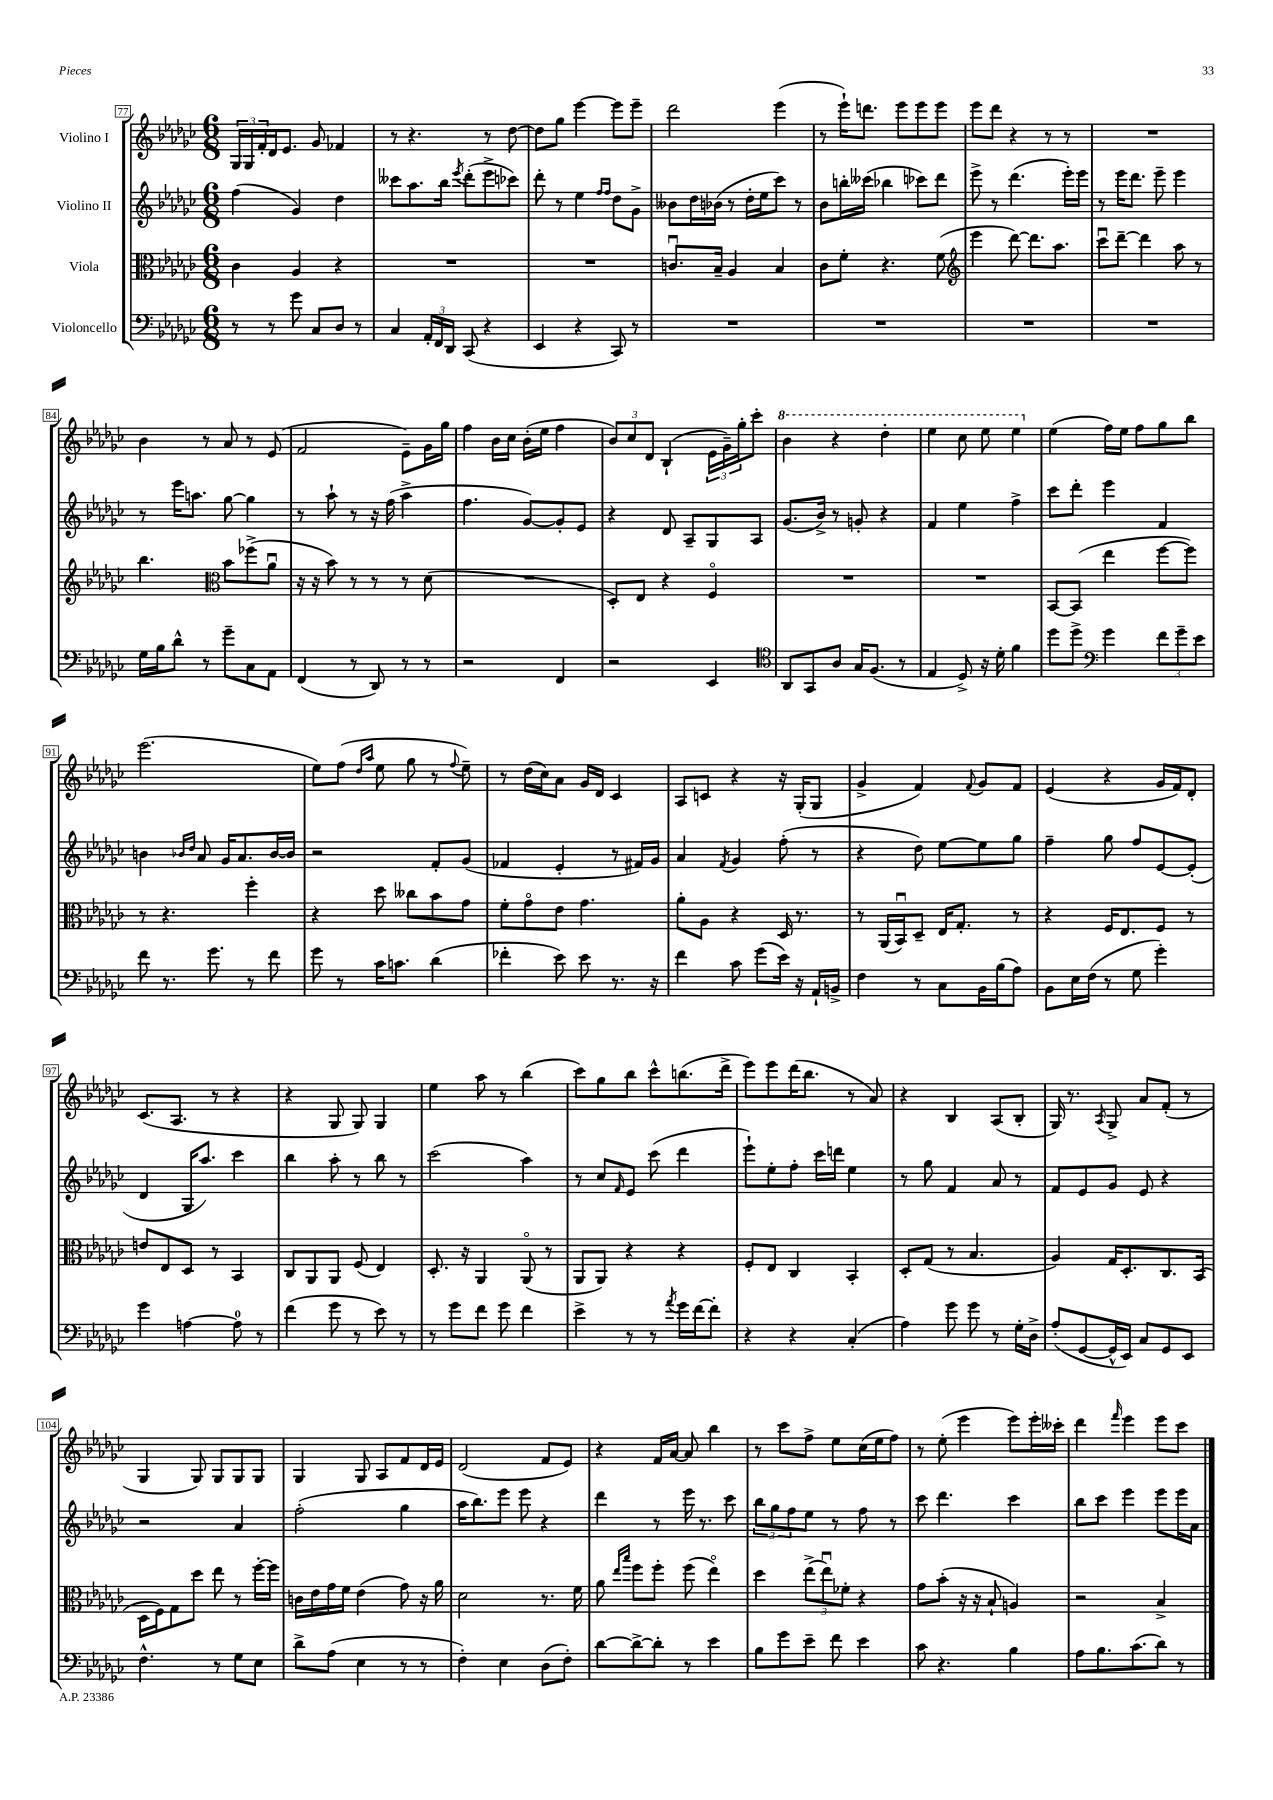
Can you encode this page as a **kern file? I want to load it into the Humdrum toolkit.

**kern	**kern	**kern	**kern
*staff4	*staff3	*staff2	*staff1
*clefF4	*clefC3	*clefG2	*clefG2
*k[b-e-a-d-g-c-]	*k[b-e-a-d-g-c-]	*k[b-e-a-d-g-c-]	*k[b-e-a-d-g-c-]
*M6/8	*M6/8	*M6/8	*M6/8
8r	4c-	(4ff	24G-
.	.	.	24G-
.	.	.	24f'
8r	.	.	16d-
.	.	.	8.e-
8g-	4A-	4g-)	.
8C-	.	.	8g-
8D-	4r	4dd-	4f-
8r	.	.	.
=	=	=	=
4C-	2.r	8ccc--	8r
.	.	8.aa-	4.r
24AA-'	.	.	.
24FF	.	.	.
.	.	16bb-	.
24DD-	.	.	.
.	.	8qeee-	.
(8CC-	.	(8ddd-'	.
4r	.	8eee-^	8r
.	.	8ccc-)	[8dd-
=	=	=	=
4EE-	2.r	8ddd-'	8dd-]
.	.	8r	8gg-
4r	.	4ee-	[4eee-
.	.	16qqff	.
.	.	16qqff	.
8CC-)	.	8dd-	8eee-]
8r	.	8g-^	8eee-~
=	=	=	=
2.r	8.cu	8b--	2ddd-
.	.	16dd-	.
.	16B-~	(16b-	.
.	4A-	8r	.
.	.	16dd-'	.
.	.	16ee-	.
.	4B-	8ccc-)	(4eee-
.	.	8r	.
=	=	=	=
2.r	8c-	8b-	8r
.	8f'	16bb'	16eee-`)
.	.	(16ccc--	8.ddd
.	4.r	4bb-	.
.	.	.	8eee-
.	.	8ccc-)	8eee-
.	(8f	8ddd-	8eee-
=	=	=	=
*	*clefG2	*	*
2.r	4eee-	8eee-^	8eee-
.	.	8r	8ddd-
.	[8ddd-)	(4.ddd-	4r
.	8.ddd-]	.	.
.	.	.	8r
.	8.aa-	.	.
.	.	16eee-')	8r
.	.	16eee-	.
=	=	=	=
2.r	8ccc-u	8r	2.r
.	[8ddd-~	16eee-	.
.	.	8.ddd-	.
.	4ddd-]	.	.
.	.	8eee-~	.
.	8aa-	4eee-	.
.	8r	.	.
=	=	=	=
16G-	4.bb-	8r	4b-
16B-	.	.	.
8d-^^	.	16eee-	.
.	.	8.aa	.
8r	.	.	8r
*	*clefC3	*	*
8g-~	8b-	[8gg-	8a-
8C-	(8ff-^	4gg-]	8r
8AA-	8a-u	.	(8e-
=	=	=	=
(4FF	16r	8r	2f
.	16r	.	.
.	8b-)	8aa-`	.
8r	8r	8r	.
8DD-)	8r	16r	.
.	.	(16ff	.
8r	8r	4aa-^	8e-~)
8r	(8d-	.	16g-
.	.	.	16gg-
=	=	=	=
2r	2.r	4.ff	4ff
.	.	.	16b-
.	.	.	16cc-
.	.	[8g-)	(16b-'
.	.	.	16ee-
4FF	.	8g-']	4ff
.	.	8e-	.
=	=	=	=
2r	8D-')	4r	12b-)
.	.	.	12cc-
.	8E-	.	.
.	.	.	12d-
.	4r	8d-	(4B-`
.	.	8A-~	.
4EE-	4Fo	8G-	24e-
.	.	.	24g-~)
.	.	.	24gg-'
.	.	8A-	8ccc-'
=	=	=	=
*clefC4	*	*	*
8AA-	2.r	(8.g-	4bb-
8GG-	.	.	.
.	.	16b-^)	.
8A-	.	8r	4r
16G-	.	8g'	.
(8.F	.	.	.
.	.	4r	4ddd-'
8r	.	.	.
=	=	=	=
4E-	2.r	4f	4eee-
8D-^)	.	4ee-	8ccc-
16r	.	.	8eee-
16d-'	.	.	.
4f	.	4ff^	4eee-
=	=	=	=
8dd-	[8BB-	8ccc-	(4ee-
8dd-^	(8BB-]	8ddd-'	.
*clefF4	*	*	*
4g-	4ee-	4eee-	16ff)
.	.	.	16ee-
.	.	.	8ff
12f	[8ff	4f	8gg-
12g-~	.	.	.
.	8ff])	.	8bb-
12e-	.	.	.
=	=	=	=
8f	8r	4b	(2.eee-
8.r	4.r	.	.
.	.	16qqb-	.
.	.	16qqdd-	.
.	.	8a-	.
8.g-	.	.	.
.	.	16g-	.
.	.	8.a-	.
8r	4ff'	.	.
8f	.	[16b-	.
.	.	16b-]	.
=	=	=	=
8g-	4r	2r	8ee-)
8r	.	.	(8ff
.	.	.	16qqdd-
.	.	.	16qqaa-
16c-	8dd-	.	8ee-
8.c	.	.	.
.	8cc--	.	8gg-
(4d-	8b-	8f'	8r
.	.	.	8qqff
.	8g-	(8g-	8ee-~)
=	=	=	=
4f-'	8f'	4f-	8r
.	8g-o	.	(16dd-
.	.	.	16cc-)
8e-)	8e-	4e-'	8a-
8e-	4.g-	.	16g-
.	.	.	16d-
8.r	.	8r	4c-
.	.	16f#)	.
16r	.	16g-	.
=	=	=	=
4f	8a-'	4a-	8A-
.	8A-	.	8c
.	.	8qf	.
8c-	4r	4g-	4r
(8g-	.	.	.
16e-)	16D-	(8ff'	16r
16r	8.r	.	(16G-'
16AA-`	.	8r	8G-
16BB^	.	.	.
=	=	=	=
4F	8r	4r	4g-^
.	(16AA-	.	.
.	16BB-u)	.	.
8r	8D-~	8dd-)	4f)
8C-	16E-	[8ee-	.
.	8.G-'	.	.
.	.	.	8qqf
16BB-	.	8ee-]	8g-
(16B-	.	.	.
8A-)	8r	8gg-	8f
=	=	=	=
8BB-	4r	4ff~	(4e-
16E-	.	.	.
(16F	.	.	.
8r	16F	8gg-	4r
.	8.E-	.	.
8G-	.	8ff	.
4g-')	8F	[8e-	16g-
.	.	.	16f)
.	8r	(8e-']	8d-'
=	=	=	=
4g-	8e	4d-	(8.c-
.	8E-	.	.
.	.	.	8.A-
[4A	8D-	16G-	.
.	.	8.aa-)	.
.	8r	.	8r
8A]	4BB-	4ccc-	4r
8r	.	.	.
=	=	=	=
(4f	8C-	4bb-	4r
.	8AA-	.	.
8g-	8AA-	8aa-'	8G-
8r	(8F	8r	8G-)
8e-)	4E-)	8bb-	4G-
8r	.	8r	.
=	=	=	=
8r	8.D-'	(2ccc-	4ee-
8g-	.	.	.
.	16r	.	.
8f	4AA-	.	8aa-
8g-	.	.	8r
4f	(8AA-o	4aa-)	(4bb-
.	8r	.	.
=	=	=	=
4e-^	8AA-	8r	8ccc-)
.	8AA-)	8cc-	8gg-
.	.	16qqf	.
8r	4r	8e-	8bb-
8r	.	(8ccc-	8ccc-^^
8qa-	.	.	.
16g-	4r	4ddd-	(8.bb
[16f	.	.	.
8f']	.	.	.
.	.	.	16ddd-^
=	=	=	=
4r	8F'	8eee-`)	8eee-)
.	8E-	8ee-'	8eee-
4r	4C-	8ff'	(16ddd-
.	.	.	8.bb-
.	.	16ccc-	.
.	.	16ddd	.
(4C-'	4BB-'	4ee-	8r
.	.	.	8a-)
=	=	=	=
4A-)	8D-'	8r	4r
.	(8G-	8gg-	.
8g-	8r	4f	4B-
8g-	4.B-	.	.
8r	.	8a-	(8A-
16G-'	.	8r	8B-'
16D-^	.	.	.
=	=	=	=
(8A-'	4A-)	8f	16G-)
.	.	.	8.r
[8GG-	.	8e-	.
.	.	.	8qA-
16GG-^^]	16G-	8g-	8G-^
16EE-)	8.D-'	.	.
8C-	.	8e-	8a-
8GG-	8.C-	4r	(8f'
8EE-	.	.	8r
.	(16BB-	.	.
=	=	=	=
4.F^^	16D-	2r	4G-
.	16F)	.	.
.	8G-	.	.
.	8dd-	.	8G-)
8r	8ee-	.	8G-
8G-	8r	4a-	8G-
8E-	[16ff'	.	8G-
.	16ff]	.	.
=	=	=	=
8d-^	16c	(2ff'	4G-
.	16e-	.	.
(8A-	16g-	.	.
.	16f	.	.
4E-	(4e-	.	8G-
.	.	.	8A-
8r	8g-)	4gg-	8f
8r	16r	.	16d-
.	16a-	.	16e-
=	=	=	=
4F')	2d-	16aa-	(2d-
.	.	8.bb-)	.
4E-	.	8eee-	.
.	.	8eee-	.
(8D-	8.r	4r	8f
8F')	.	.	8e-)
.	16f	.	.
=	=	=	=
[8d-	8a-	4ddd-	4r
.	16qqee-	.	.
.	16qqbb-	.	.
8d-^_	8ff	.	.
8d-']	8ff'	8r	16f
.	.	.	[16a-
8r	(8ff	16eee-	8a-]
.	.	8.r	.
4e-	4ee-o)	.	4bb-
.	.	8ccc-	.
=	=	=	=
8B-	4dd-	12bb-	8r
.	.	12gg-	.
8g-	.	.	8ccc-
.	.	12ff	.
8e-~	(12ee-^	8ee-	8ff^
.	12ee-u)	.	.
8f	.	8r	8ee-
.	12f-'	.	.
4e-	4r	8ff	(16cc-
.	.	.	16ee-
.	.	8r	8ff)
=	=	=	=
8c-	8g-	8ccc-	8r
4.r	(8b-'	4.ddd-	(8ee-'
.	16r	.	4eee-
.	16r	.	.
.	8B-`	.	.
4B-	4A)	4ccc-	8eee-)
.	.	.	16eee-'
.	.	.	16ccc--'
=	=	=	=
8A-	2r	8bb-	4ddd-
8.B-	.	8ccc-	.
.	.	.	16qqfff
.	.	4eee-	4eee-
(8.c-	.	.	.
8d-)	4B-^	8eee-	8eee-
8r	.	16eee-	8ccc-
.	.	16a-	.
==	==	==	==
*-	*-	*-	*-
